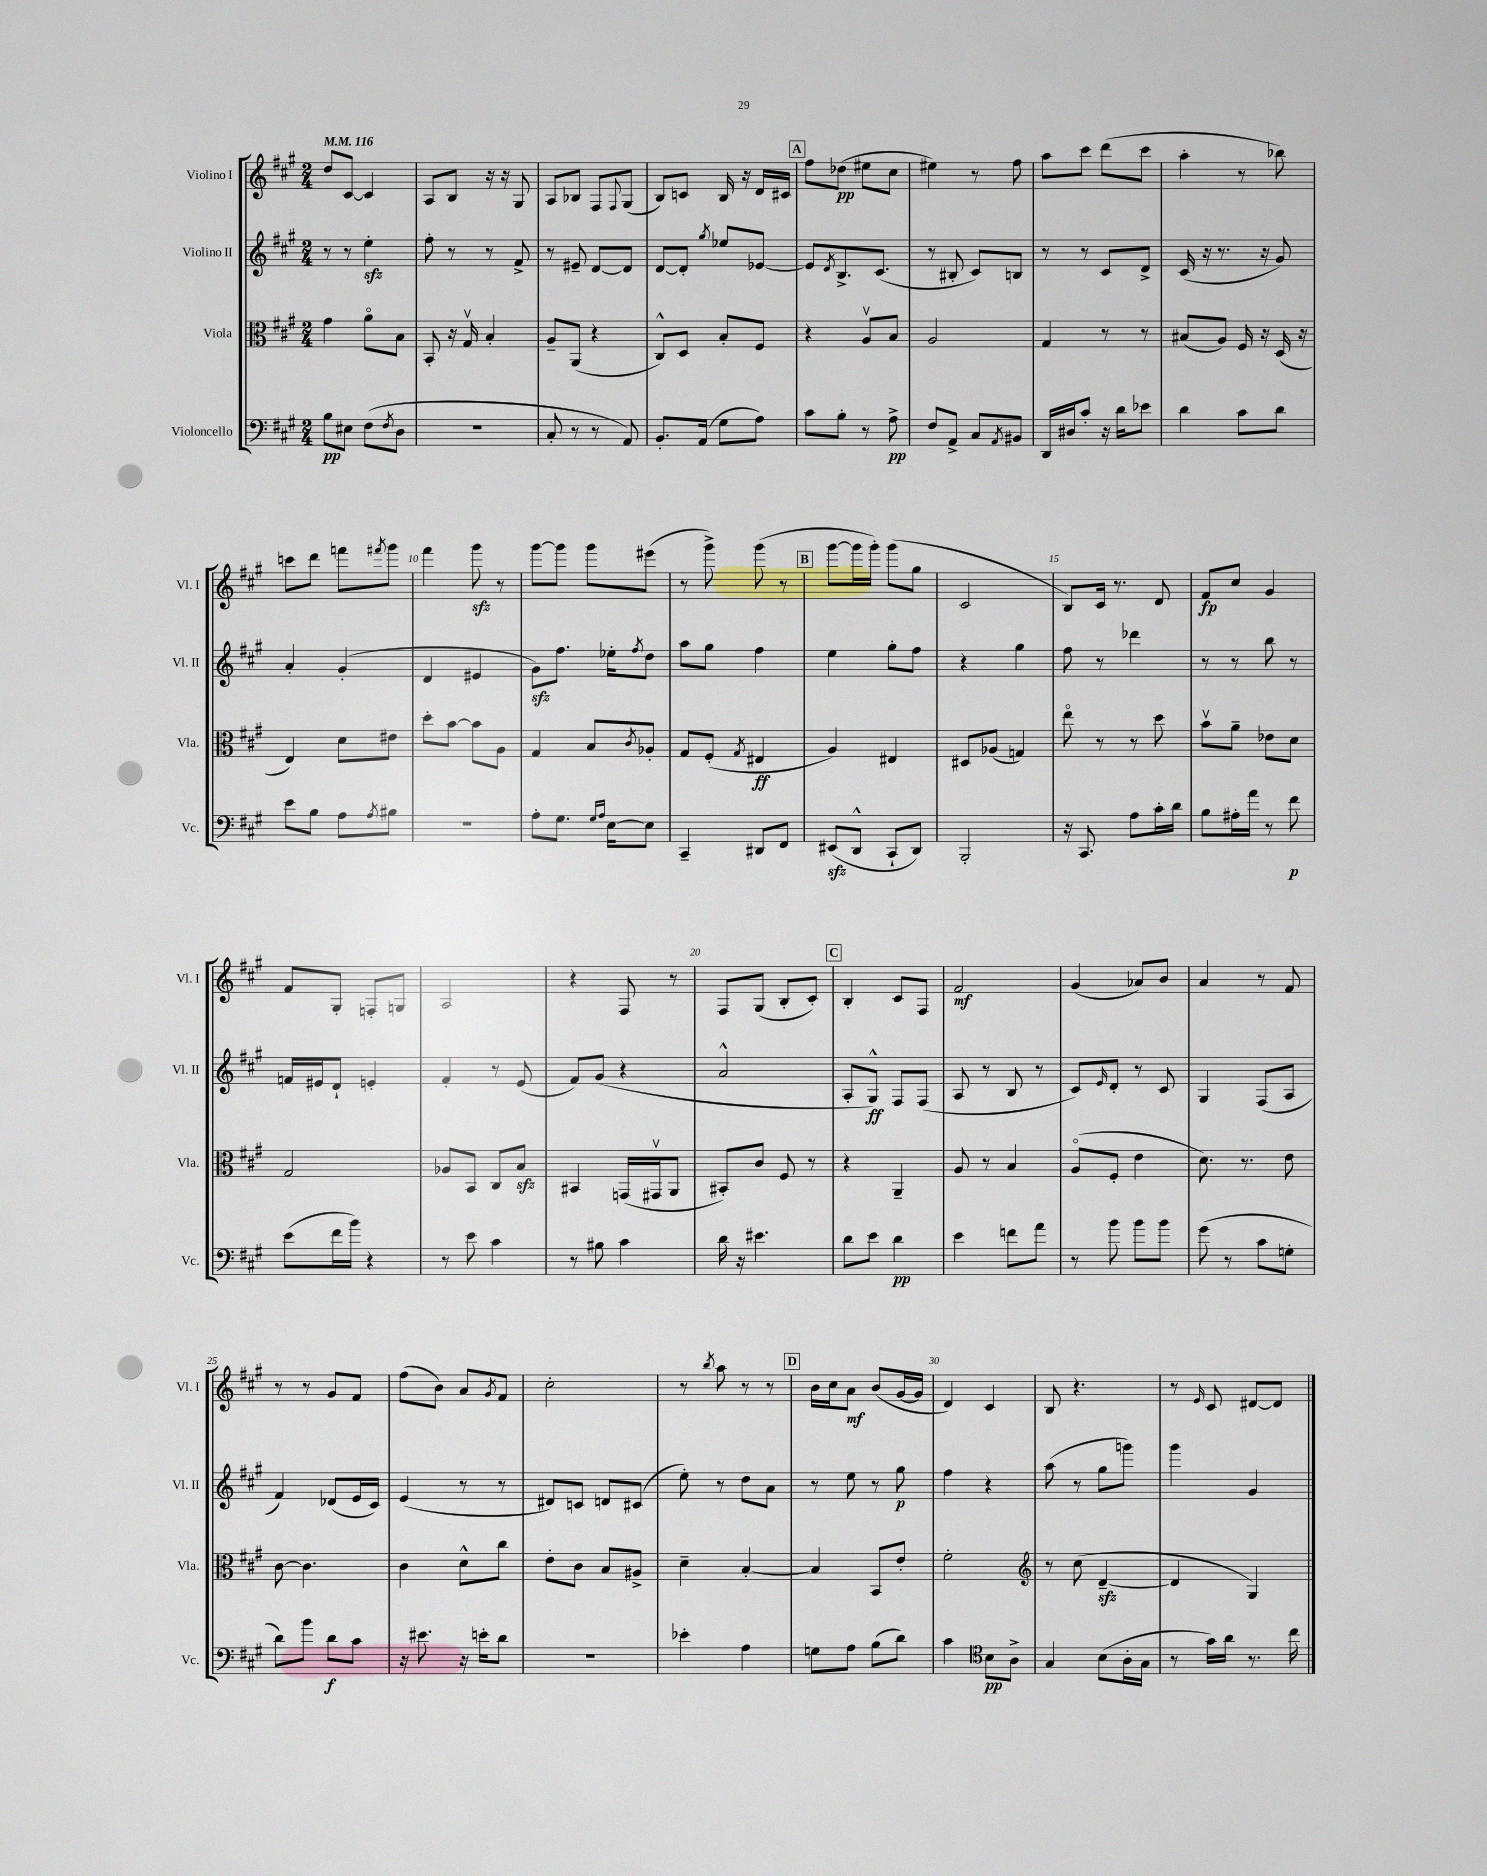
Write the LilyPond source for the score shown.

<<
\new StaffGroup <<
\new Staff = "s0" \with { instrumentName = "Violino I" shortInstrumentName = "Vl. I" } {
    \clef treble \key a \major \numericTimeSignature \time 2/4 \tempo 4 = 116
    d''8 cis'8~ cis'4 |
    a8 b8 r16 r16 gis8 |
    a8 bes8 fis8 \appoggiatura { fis8 } gis8( |
    b8) c'8 b16 r16 d'16 cis'16 |
    \mark \markup { \box "A" } fis''8 des''8\pp( eis''8 cis''8 |
    eis''4) r8 fis''8 |
    a''8 cis'''8 d'''8( cis'''8 |
    a''4-. r8 bes''8) |
    c'''8 d'''8 f'''8 \acciaccatura { fis'''8 } gis'''8 |
    fis'''4 gis'''8\sfz r8 |
    gis'''8~ gis'''8 gis'''8 eis'''8( |
    r8 gis'''8->) gis'''8( r8 |
    \mark \markup { \box "B" } gis'''8~ gis'''16 gis'''16-.) gis'''8( gis''8 |
    cis'2 |
    b8) cis'16 r8. d'8 |
    fis'8\fp cis''8 gis'4 |
    fis'8 gis8-. f8-. g8 |
    a2 |
    r4 fis8 r8 |
    fis8 gis8( b8-. cis'8-.) |
    \mark \markup { \box "C" } b4-. cis'8 fis8 |
    fis'2\mf |
    gis'4( aes'8) b'8 |
    a'4 r8 fis'8 |
    r8 r8 gis'8 fis'8 |
    fis''8( b'8) a'8 \acciaccatura { gis'8 } fis'8 |
    cis''2-. |
    r8 \acciaccatura { b''8 } a''8 r8 r8 |
    \mark \markup { \box "D" } b'16 cis''16 a'8\mf b'8( gis'16~ gis'16 |
    d'4) cis'4 |
    b8 r4. |
    r8 \grace { e'16 } cis'8 dis'8~ dis'8 \bar "|." |
}
\new Staff = "s1" \with { instrumentName = "Violino II" shortInstrumentName = "Vl. II" } {
    \clef treble \key a \major \numericTimeSignature \time 2/4
    r8 r8 e''4-.\sfz |
    fis''8-. r8 r8 fis'8-> |
    r8 eis'8-- d'8~ d'8 |
    d'8~ d'8-. \acciaccatura { gis''8 } ees''8 ees'8~ |
    \mark \markup { \box "A" } ees'8 \acciaccatura { d'8 } b8.-> cis'8.( |
    r8 bis8-. cis'8) b8 |
    r8 r8 cis'8 d'8-> |
    cis'16( r16 r8. r16 gis'8) |
    a'4-. gis'4-.( |
    d'4 eis'4 |
    gis'8\sfz) fis''8. ees''16-. \acciaccatura { fis''8 } d''8 |
    a''8 gis''8 fis''4 |
    \mark \markup { \box "B" } e''4 gis''8-. fis''8 |
    r4 gis''4 |
    fis''8 r8 des'''4 |
    r8 r8 b''8 r8 |
    f'16 eis'16 d'8-! e'4-. |
    fis'4-. r8 e'8( |
    fis'8) gis'8( r4 |
    a'2-^ |
    \mark \markup { \box "C" } a8-. gis8-^\ff) fis8 fis8( |
    a8 r8 b8 r8 |
    cis'8) \grace { e'16 } d'8-. r8 cis'8 |
    gis4 fis8( a8 |
    fis'4) des'8( e'16 cis'16) |
    e'4( r8 r8 |
    dis'8) c'8 d'8 cis'8( |
    e''8-.) r8 d''8 a'8 |
    \mark \markup { \box "D" } r8 e''8 r8 gis''8\p |
    fis''4 r4 |
    a''8( r8 gis''8 g'''8) |
    gis'''4 gis'4 \bar "|." |
}
\new Staff = "s2" \with { instrumentName = "Viola" shortInstrumentName = "Vla." } {
    \clef alto \key a \major \numericTimeSignature \time 2/4
    gis'4 a'8\flageolet b8 |
    b,8-. r16 gis16\upbow b4-. |
    a8-- a,8( r4 |
    cis8-^) d8 b8-. fis8 |
    \mark \markup { \box "A" } r4 a8\upbow b8 |
    a2 |
    gis4 r8 r8 |
    bis8( a8) fis16 r16 d16( r16 |
    e4) d'8 eis'8 |
    d''8-. b'8~ b'8 a8 |
    gis4 b8 \acciaccatura { cis'8 } aes8-. |
    gis8 fis8-.( \acciaccatura { gis8 } eis4\ff |
    \mark \markup { \box "B" } a4) eis4 |
    dis8 aes8( g4) |
    e''8\flageolet r8 r8 d''8 |
    b'8\upbow a'8-- ees'8 d'8 |
    gis2 |
    aes8 b,8 cis8 b8\sfz |
    bis,4 g,16( gis,16\upbow a,8 |
    bis,8-.) cis'8 fis8 r8 |
    \mark \markup { \box "C" } r4 a,4-- |
    a8 r8 b4 |
    a8\flageolet( fis8-. e'4 |
    d'8.) r8. e'8 |
    cis'8~ cis'4. |
    cis'4 d'8-^ cis''8 |
    e'8-. cis'8 b8 ais8-> |
    d'4-- b4~-. |
    \mark \markup { \box "D" } b4 b,8 e'8-. |
    fis'2-. |
    \clef treble r8 cis''8( d'4~--\sfz |
    d'4 gis4) \bar "|." |
}
\new Staff = "s3" \with { instrumentName = "Violoncello" shortInstrumentName = "Vc." } {
    \clef bass \key a \major \numericTimeSignature \time 2/4
    b8\pp eis8 fis8( \acciaccatura { fis8 } d8 |
    R2 |
    cis8-. r8 r8 a,8) |
    b,8.-. a,16( gis8 a8) |
    \mark \markup { \box "A" } cis'8 b8-. r8 a8->\pp |
    fis8 a,8-> cis8 \acciaccatura { a,8 } bis,8 |
    d,16 dis16 cis'8-. r16 d'16 ees'8 |
    d'4 cis'8 d'8 |
    e'8 b8 a8 \acciaccatura { a8 } bis8 |
    R2 |
    a8-. gis8. \grace { gis16 a16 } e16~ e8 |
    cis,4-- dis,8 fis,8 |
    \mark \markup { \box "B" } eis,8\sfz( d,8-^ cis,8-! d,8) |
    b,,2-. |
    r16 cis,8. a8 cis'16-. d'16 |
    b8 ais16-. a'16 r8 fis'8\p |
    e'8( fis'16 b'16) r4 |
    r8 e'8 cis'4 |
    r8 bis8 cis'4 |
    d'16 r16 eis'4. |
    \mark \markup { \box "C" } d'8 e'8 d'4\pp |
    e'4 f'8 a'8 |
    r8 b'8 b'8 b'8 |
    gis'8( r8 cis'8 g8-. |
    d'8) b'8 d'8\f cis'8 |
    r16 eis'8. r16 e'16-. d'8 |
    r2 |
    ees'4-. a4 |
    \mark \markup { \box "D" } g8 a8 b8( d'8) |
    cis'4 \clef tenor b8\pp a8-> |
    gis4 b8( a16-. gis16 |
    r8 gis'16) a'16 r8. cis''16 \bar "|." |
}
>>
>>
\layout { \context { \Score \override BarNumber.break-visibility = ##(#f #t #t) barNumberVisibility = #(every-nth-bar-number-visible 5) } }
